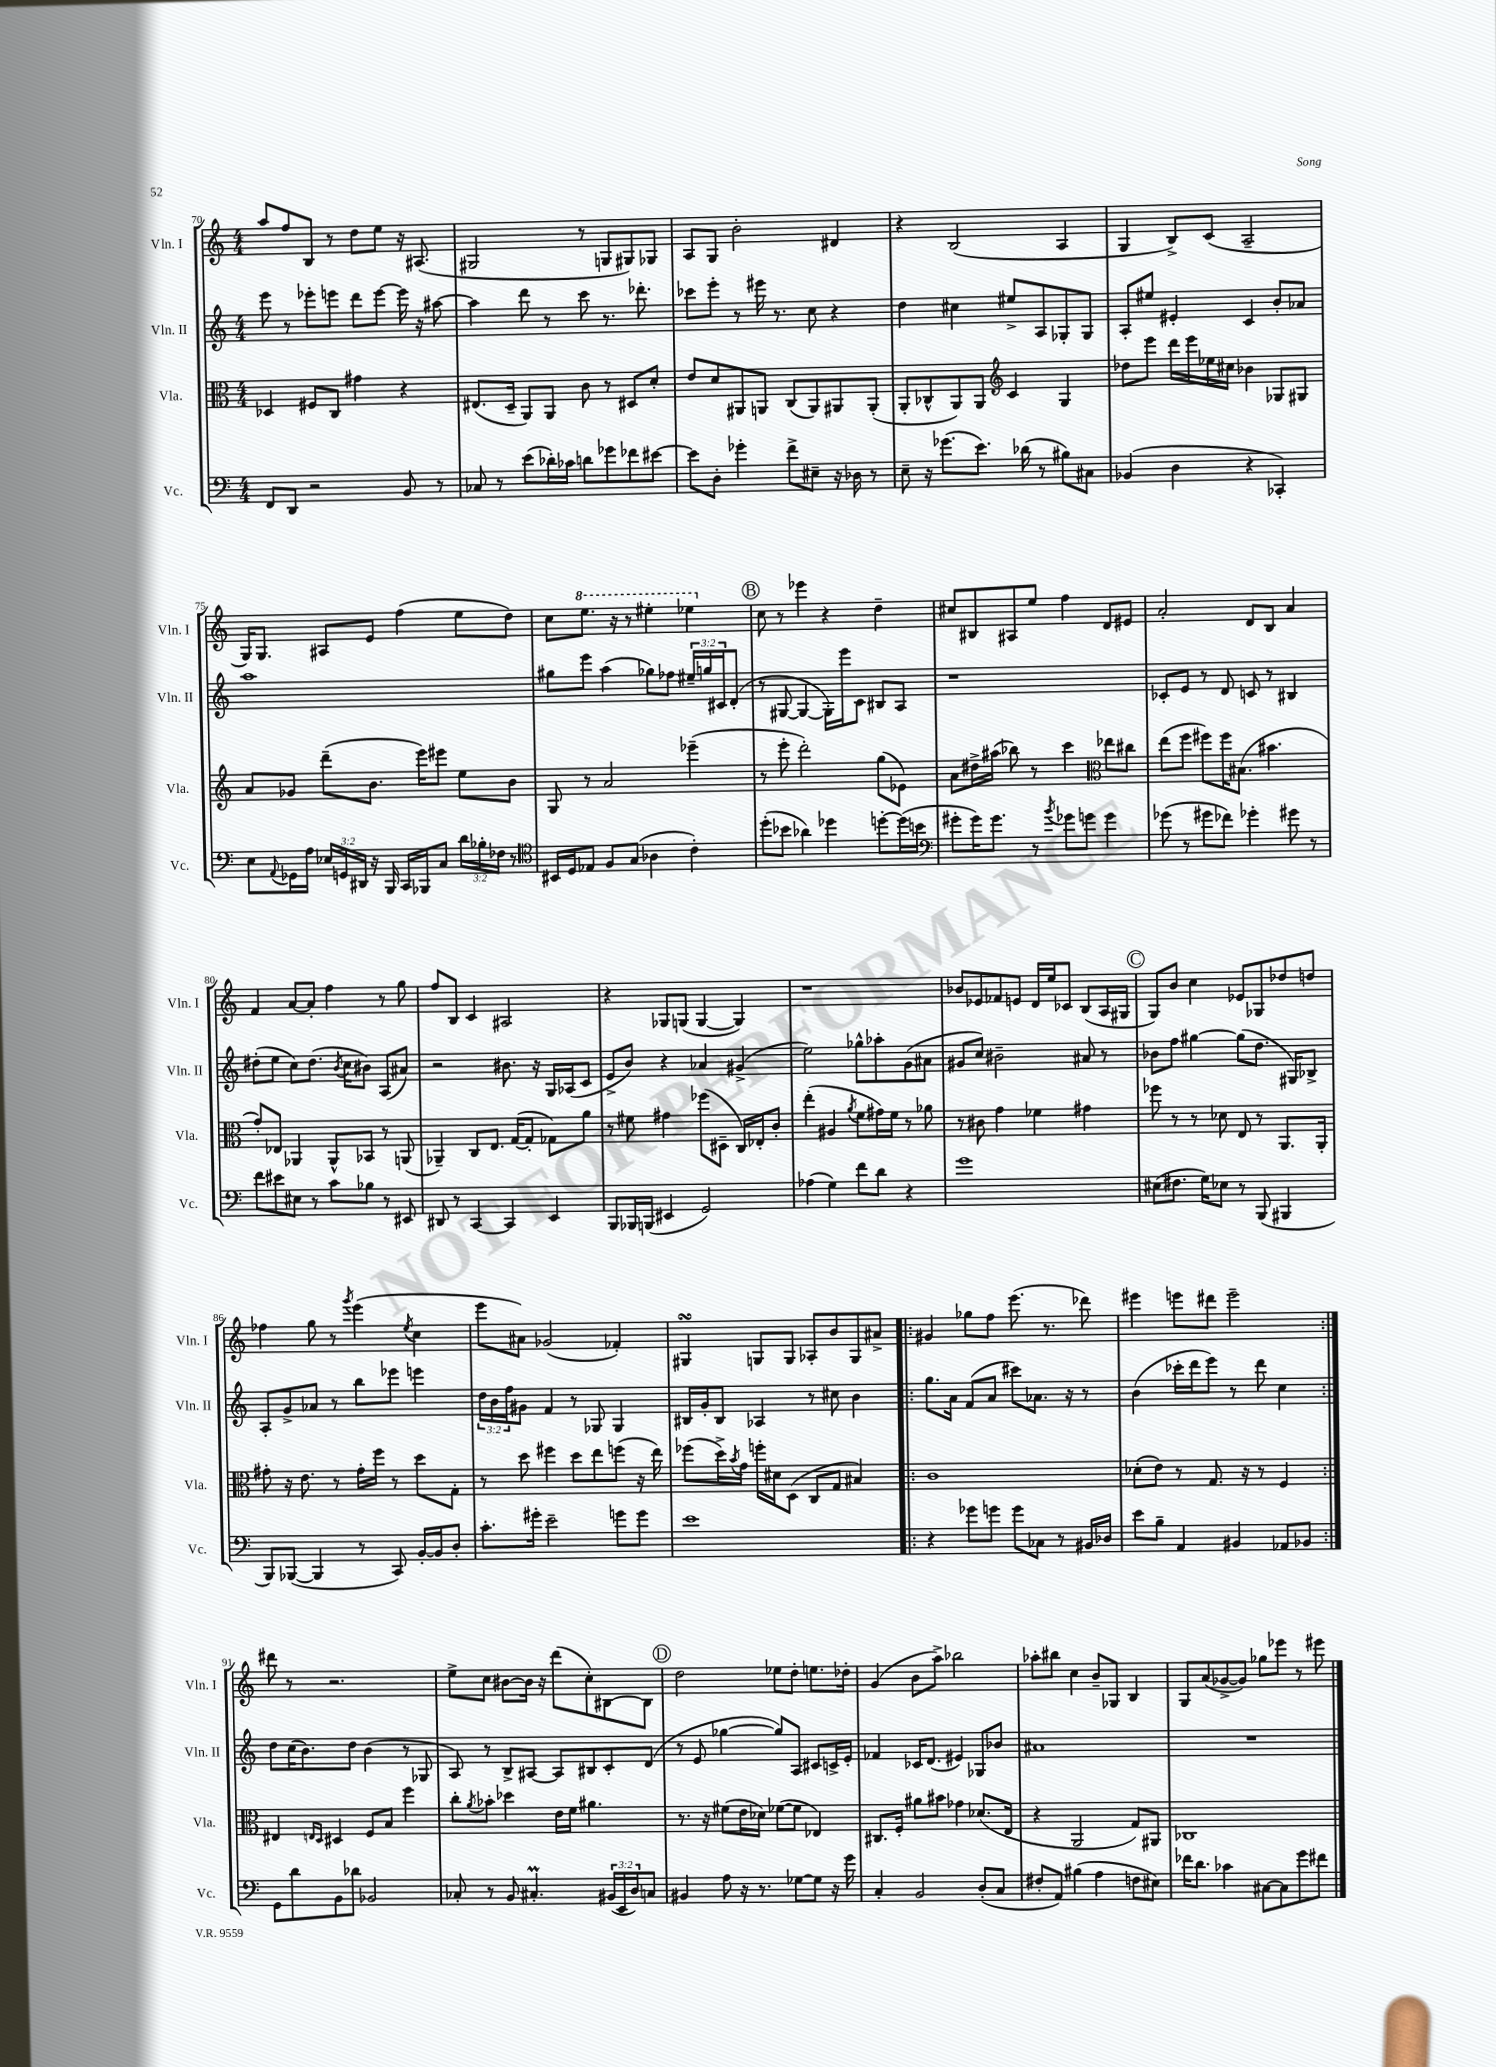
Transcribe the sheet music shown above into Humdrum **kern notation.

**kern	**kern	**kern	**kern
*staff4	*staff3	*staff2	*staff1
*clefF4	*clefC3	*clefG2	*clefG2
*k[]	*k[]	*k[]	*k[]
*M4/4	*M4/4	*M4/4	*M4/4
8FF/L	4D-/	8eee\	8aa/L
8DD/J	.	8r	8ff/
2r	8F#/L	8eee-'\L	8B/J
.	8C/J	8eee\J	8r
.	4g#\	8ddd\L	8dd\L
.	.	[8eee\J	8ee\J
8BB/	4r	16eee\]	16r
.	.	16r	(8.A#/
8r	.	[8aa#\	.
=	=	=	=
8C-/	(8.E#/L	4aa#\]	2G#/
8r	.	.	.
.	16D~/Jk	.	.
(8e\L	8AA/L)	8ddd\	.
16d-'\L)	8AA/J	8r	.
16c-\JJ	.	.	.
8d\L	8c\	8ccc\	8r
8g-\	8r	8.r	8G/L
8f-\	8D#/L	.	8G#/)
.	.	8.ddd-'\	.
[8e#\J	8d'/J	.	8G-/J
=	=	=	=
8e#\]L	8e/L	8ccc-\L	8A/L
8D'\J	8d/	8eee'\J	8G/J
4g-'\	8AA#/	8r	2b'\
.	8AA/J	16eee#\	.
.	.	8.r	.
8f^\L	(8C/L	.	.
8E#~\J	8AA/)	8cc\	.
16r	8AA#/	4r	4d#/
16D-\	.	.	.
8r	(8AA#'/J	.	.
=	=	=	=
8E~\	8AA'/L	4dd\	4r
16r	8C-^^/	.	.
(8.g-\L	.	.	.
.	8AA/)	4cc#\	(2B/
8.e\J)	8AA/J	.	.
*	*clefG2	*	*
.	4c/	8ee#^/L	.
(16d-\	.	.	.
8r	.	8A/	.
8B#\L)	4G/	8G-'/	4A/
8C#\J	.	8G-/J	.
=	=	=	=
(4BB-/	8dd-\L	8A'/L	4G/
.	8eee\J	8ee#/J	.
4D\	16ddd\LL	4e#'/	8B^/L)
.	16eee\	.	.
.	16ee-\	.	(8c/J
.	16cc#\JJ	.	.
4r	4b-\	4c/	2A~/
4CC-'/)	8G-/L	8b'/L	.
.	8G#/J	8a-/J	.
=	=	=	=
8E\L	8a/L	1aa	16G/LK)
.	.	.	8.G/J
8qqAA/	.	.	.
16GG-\L	8g-/J	.	.
16A\JJ	.	.	.
24E-/LL	(8ddd~\L	.	8A#/L
24GG/	.	.	.
24DD#/JJ	.	.	.
16r	8.b\J	.	8e/J
16BBB/	.	.	.
16CC/LL	.	.	(4ff\
16BBB-/J	16eee\LK)	.	.
8C/J	8eee#\J	.	.
24d\LL	8ee\L	.	8ee\L
24B-'\	.	.	.
24F-\JJ	.	.	.
8r	8b\J	.	8dd\J)
=	=	=	=
*clefC4	*	*	*
16BB#/LL	8G/	8gg#\L	8cc\L
16D/J	.	.	.
8E-/J	8r	8eee\J	8.eee\J
8F/L	2a/	(4aa\	.
.	.	.	16r
(8G/J	.	.	8r
4A-\	.	8gg-\L)	4eee#'\
.	.	8ff-\J	.
4c'\)	(4eee-~\	24ee#~/LL	4eee-\
.	.	24gg/	.
.	.	24c#/J	.
.	.	(8d'/J	.
=	=	=	=
(8dd'\L	8r	8r	8cc\
8b-\J	8eee'\	[8G#/	8r
4a-\)	2ddd'\)	4G#/_	4eee-\
4dd-\	.	16G#'\]LL)	4r
.	.	16eee\J	.
.	.	8c\J	.
[8dd'\L	(8gg\L	8B#/L	4dd~\
(16dd\]L	8e-\J)	8A/J	.
16b\JJ	.	.	.
=	=	=	=
*clefF4	*	*	*
8g#'\L	8a\L	1r	8cc#/L
16g#\K)	16dd#^\L	.	8B#/
8.g#\J	(16aa#\JJ	.	.
.	8bb-\)	.	8A#/
8r	8r	.	8ee/J
8qb/	.	.	.
8g-\L	4ccc\	.	4ff\
8g\J	.	.	.
*	*clefC3	*	*
4g\	8ee-\L	.	8d/L
.	8cc#\J	.	8e#/J
=	=	=	=
(8g-\	(8ee\L	8c-'/L	2a'/
8r	8ff\J	8e/J	.
8g#\L	8ff#\L)	8r	.
8f-\J)	16ff#\K	8d/	.
.	(8.B#\J	.	.
4g-'\	.	8c/	8d/L
.	4.b#\	8r	8B/J
8g#\	.	4B#/	4a/
8r	.	.	.
=	=	=	=
8f\L	8g'/L)	(8dd#'\L	4f/
8e#\	8E-/J	8ee\J	.
8E#\J	4AA-/	8cc\L)	[8a/L
8r	.	(8.dd#\J	8a'/]J
8c\L	8AA-^^/L	.	4ff\
.	.	8qb/	.
.	.	16cc\LK	.
8B-\J	8BB-/J	8b#\J)	.
8r	8r	(8A/L	8r
8EE#/	(8AA/	8a#/J)	8gg\
=	=	=	=
8DD#/	4AA-~/)	2r	8ff/L
8r	.	.	8B/J
[4CC/	8C/L	.	4c/
.	8.E/J	.	.
4CC/]	.	8.b#\	2A#/
.	([16G/LK	.	.
.	8G'/]J	.	.
.	.	16r	.
4EE/	8G-\L)	16G/LL	.
.	.	(16A-/J	.
.	8a\J	8c/J	.
=	=	=	=
8BBB/L	8r	8e^/L	4r
16BBB-/L	8f#\	8b/J)	.
(16BBB/JJ	.	.	.
4EE#/	4g#\	4r	8G-/L
.	.	.	(8G/J
2GG/)	(8ff-\L	4a-/	[4G/
.	8D#~\J	.	.
.	16C/LL)	(4g#^/	4G/])
.	16E-'/J	.	.
.	8c'/J	.	.
=	=	=	=
(4A-\	(4ee'\	2ee\)	1r
4G\)	4A#/	.	.
.	8qa/	.	.
8f\L	8f\L	8gg-^^\L	.
8d\J	16g#\L)	8aa-'\	.
.	16f\JJ	.	.
4r	8r	(8g\	.
.	8a-\	8a#\J	.
=	=	=	=
1g	8r	8g#/L	8b-/L
.	8c#\	8cc/J)	8e-/
.	4g\	2b#~\	8f-/
.	.	.	8e/J
.	4f-\	.	16d/LL
.	.	.	16ee/J
.	.	.	8c-/J
.	4g#\	8a#/	(8B/L
.	.	8r	16A/L
.	.	.	16G#/JJ
=	=	=	=
(8E#\L	8ff-\	8b-\L	8G/L)
8.F#\J	8r	8ff\J	8b/J
.	8r	[4gg#\	4cc\
16G\LK)	.	.	.
8E-\J	8d-\	.	.
8r	8E/	(8gg#\]L	8e-/L
(8BBB/	8r	8.dd\J	8G-/
4BBB#/	8.AA/L	.	8dd-/
.	.	16G#/LK)	.
.	.	8B-^/J	8dd/J
.	16AA'/Jk	.	.
=	=	=	=
8BBB/L)	8g#'\	8A'/L	4ff-\
([8BBB-/J	16r	8g^/	.
.	8.e\	.	.
4BBB-/]	.	8a-/J	8gg\
.	8r	8r	8r
.	.	.	8qggg/
8r	16g#'\LL	8bb\L	(4eee\
.	16ff\JJ	.	.
8CC/)	8r	8eee-\J	.
.	.	.	8qee/
[16BB'/LL	8dd\L	4eee\	4cc\
16BB/]J	.	.	.
8D'/J	8G'\J	.	.
=	=	=	=
8.c'\L	8r	24dd\LL	8eee\L
.	.	24b\	.
.	.	24ff\J	.
.	8dd\	8g#\J	8a#\J)
16g#'\Jk	.	.	.
2e~\	4ff#\	4f/	(2g-/
.	8dd\L	8r	.
.	8ee\	8G-/	.
8g\L	(8ff\J	4G-/	4f-'/)
8g\J	16r	.	.
.	16ee\)	.	.
=	=	=	=
1e	(8ff-\L	16B#/LL	4G#/
.	.	16g'/J	.
.	16dd^\L)	8B#/J	.
.	8qb/	.	.
.	16g\JJ	.	.
.	16ff'\LL	4A-/	8G/L
.	16d#\J	.	.
.	(8D\J	.	8G/J
.	8C/L	8r	8A-'/L
.	8G/J	8cc#\	8b/
.	4B#/)	4b\	8G/
.	.	.	8a#^/J
=!|:	=!|:	=!|:	=!|:
4r	1c	8.gg\L	4g#/
.	.	16a\Jk	.
8g-\L	.	(8f/L	8gg-\L
8g\J	.	8a/J	8ff\J
8g\L	.	8ccc#\L)	(8.eee\
8C-\J	.	8.a-\J	.
.	.	.	8.r
8r	.	.	.
.	.	16r	.
16BB#/LL	.	8r	8ddd-\)
16D-/JJ	.	.	.
=	=	=	=
8e\L	(8d-'\L	(4b\	4eee#\
8B~\J	8e\J)	.	.
4AA/	8r	16ccc-'\LL	8eee\L
.	.	16ddd\J	.
.	8.G/	8eee\J)	8ddd#\J
4BB#/	.	8r	2eee~\
.	16r	.	.
.	8r	8ddd\	.
8AA-/L	4F/	4cc\	.
8BB-/J	.	.	.
=:|!	=:|!	=:|!	=:|!
8GG\L	4E#/	8dd\L	8ddd#\
8d\	.	(16cc\K	8r
.	.	8.b\)	.
.	16qqE/LL	.	.
.	16qqD/JJ	.	.
8BB\	4D#/	.	2.r
8d-\J	.	8dd\J	.
2BB-/	8F/L	(4b\	.
.	8B/J	.	.
.	4ff\	8r	.
.	.	8G-/	.
=	=	=	=
8C-'/	8cc'\L	8A/)	8ee^\L
.	8qa/	.	.
8r	8b-'\J	8r	8cc\J
8BB/	4dd-\	8B^/L	[8b#\L
4.C#'/	.	[8A#/J	16b#\]Jk
.	.	.	16r
.	16e\LL	8A#/]L	(8ddd\L
.	16f\JJ	.	.
.	4.a#\	8B#/	8cc'\)
(24BB#/LL	.	8c'/	[8B#\
24EE/	.	.	.
24D/J)	.	.	.
8C/J	.	(8d/J	8B#\]J
=	=	=	=
4BB#/	8.r	8r	2dd\
.	.	8e/	.
.	16r	.	.
8A\	(8f#\L	[4gg-\	.
16r	16e\L	.	.
8.r	16d-\JJ)	.	.
.	([8f-\L	8gg-/]L)	8ee-\L
[8G-\L	8f-\]J	8A/J	8dd'\J
8G-\]J	4E-/)	8c#/L	8.ee\L
16r	.	16c^/L	.
16g\	.	16e'/JJ	16dd-'\Jk
=	=	=	=
4C'/	8.C#/L	4f-/	(4g/
.	16F'/Jk	.	.
2BB/	8a#\L	16c-/LK	8b\L
.	.	(8.d/J	.
.	8b#\J	.	8aa^\J)
.	4g-\	4e#/)	2bb-\
(8D'/L	(8.d-/L	8G-/L	.
8C/J	.	8b-/J	.
.	16E/Jk	.	.
=	=	=	=
8F#'/L	4r	1a#	8aa-'\L
8AA/J)	.	.	8bb#\J
(4B#\	2AA/	.	4cc\
4A\	.	.	8b~/L
.	.	.	8G-/J
8F\L	8G/L)	.	4B/
8E#\J)	8AA#/J	.	.
=	=	=	=
16f-\LK	1C-	1r	8G/L
8.d\J	.	.	.
.	.	.	(8a/
4c-\	.	.	[8g-^/
.	.	.	8g-/]J)
[8C#\L	.	.	8gg-\L
8C#\]	.	.	8eee-\J
8g\	.	.	8r
8f#\J	.	.	8eee#\
==	==	==	==
*-	*-	*-	*-
